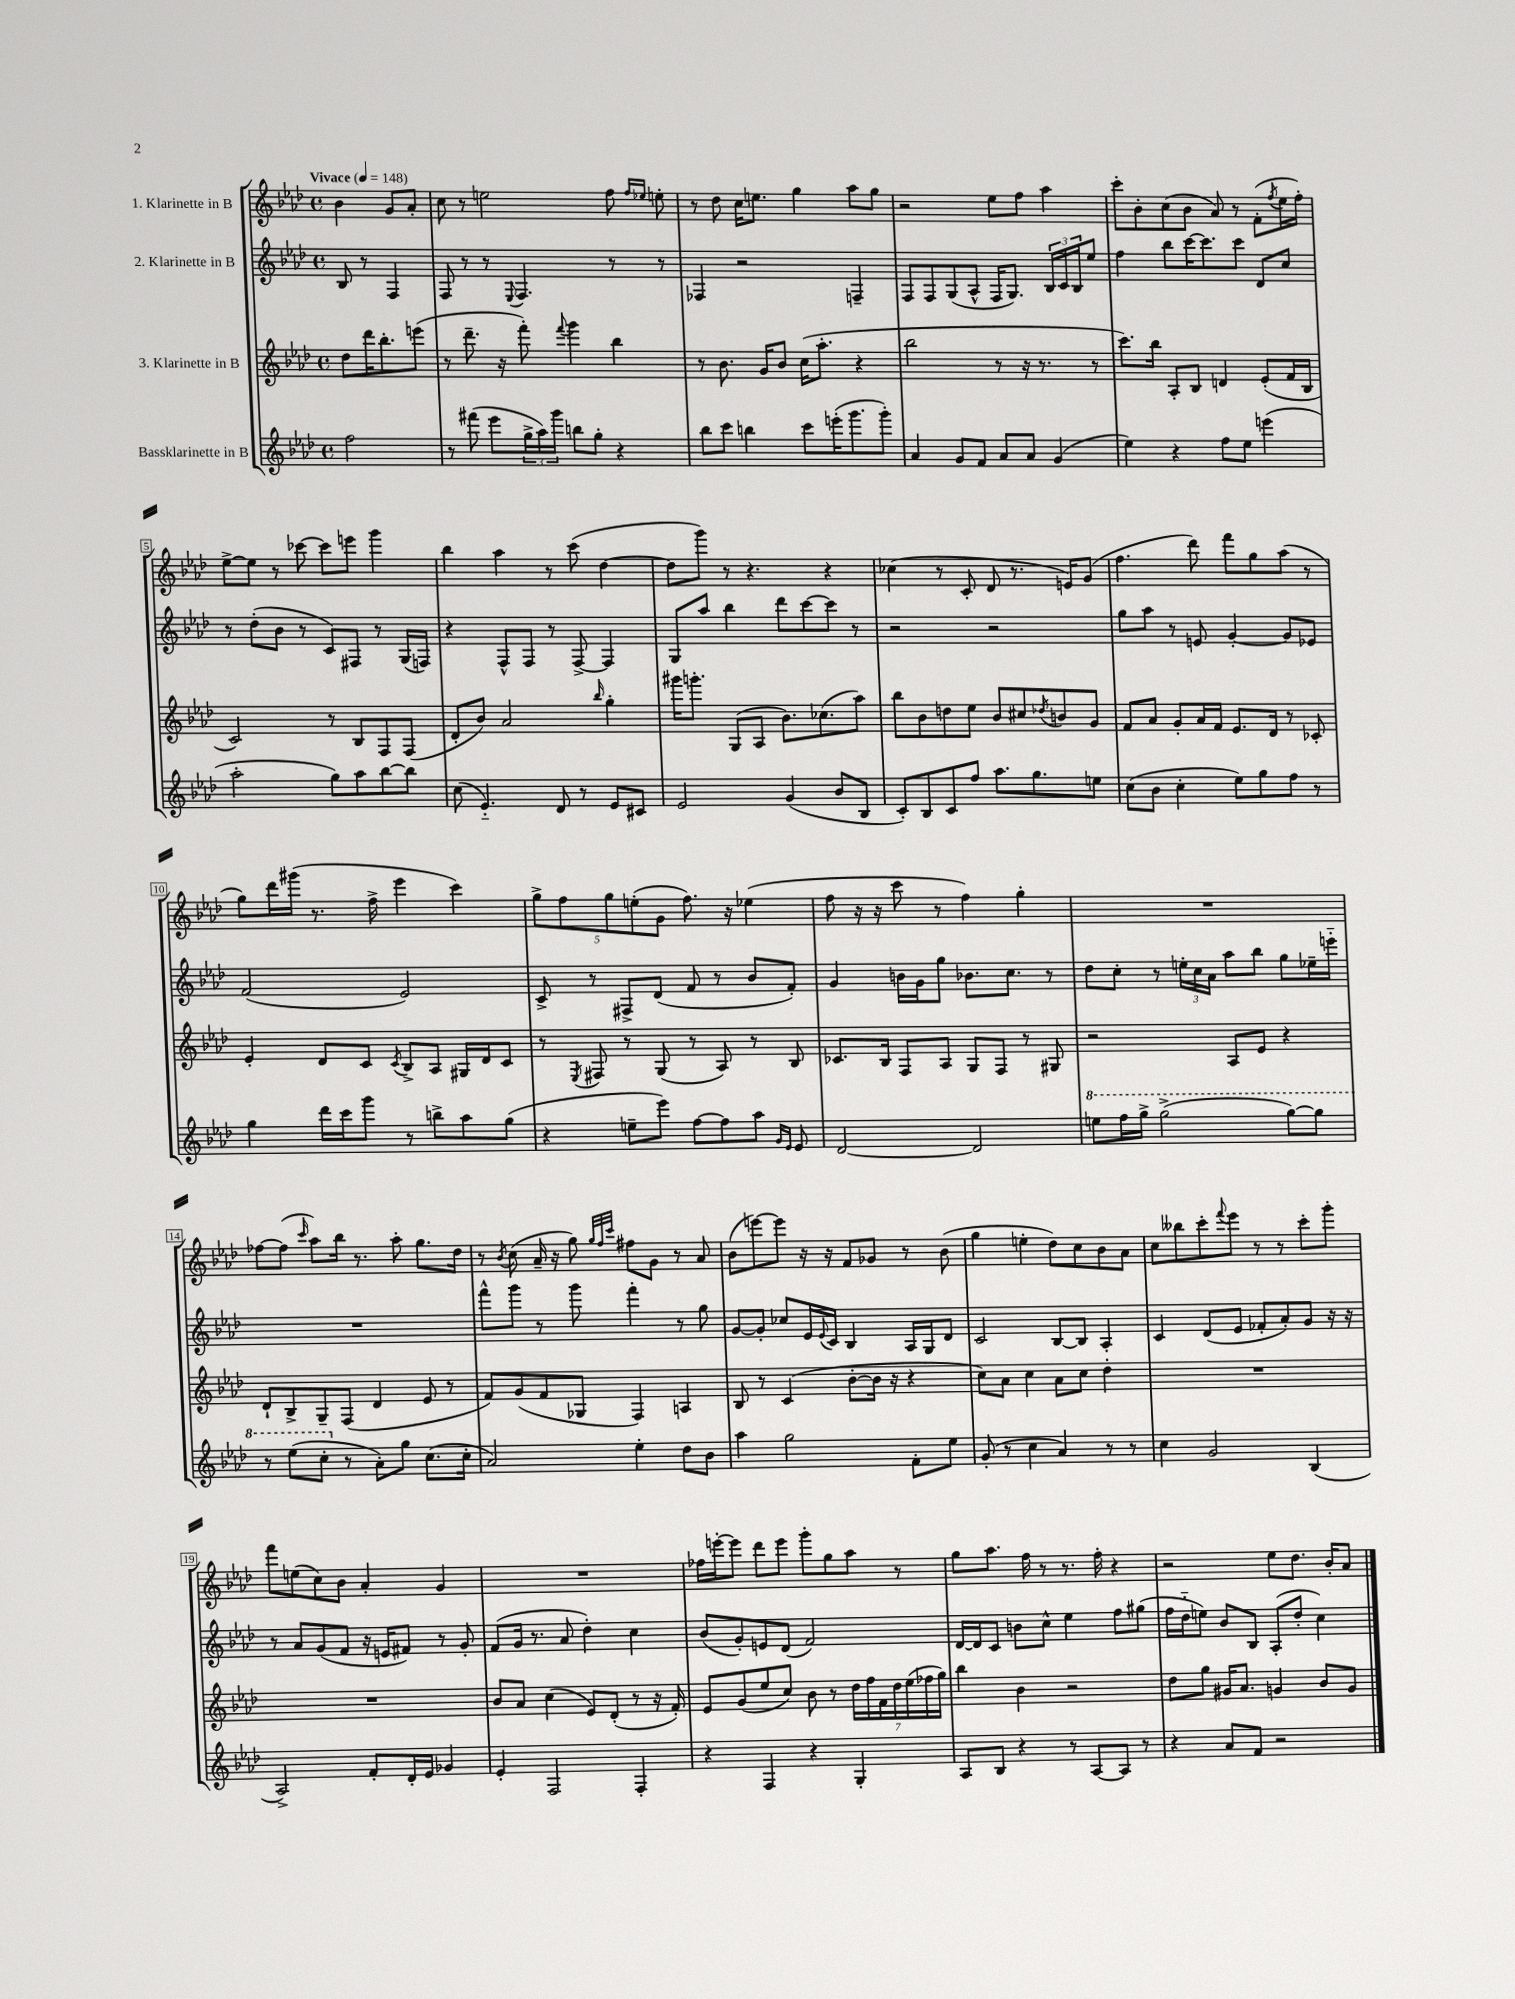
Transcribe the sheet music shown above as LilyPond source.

<<
\new StaffGroup <<
\new Staff = "s0" \with { instrumentName = "1. Klarinette in B" } {
    \clef treble \key aes \major \defaultTimeSignature \time 4/4 \partial 2 \tempo "Vivace" 4 = 148
    bes'4 g'8 aes'8-. |
    c''8 r8 e''2 f''8 \grace { f''16 ees''16 } e''8-. |
    r8 des''8 c''16 e''8. g''4 aes''8 g''8 |
    r2 ees''8 f''8 aes''4 |
    c'''8-. bes'8-. c''8( bes'8 aes'8) r8 f'8-.( \acciaccatura { f''8 } ees''16 f''16-.) |
    ees''8~-> ees''8 r8 ces'''8~ ces'''8 e'''8 g'''4 |
    bes''4 aes''4 r8 c'''8( des''4~ |
    des''8 g'''8) r8 r4. r4 |
    ces''4( r8 c'8-. des'8 r8. e'16) g'8( |
    f''4. des'''8) f'''8 g''8 aes''8( r8 |
    g''8) des'''16 gis'''16( r8. f''16-> ees'''4 c'''4) |
    \tuplet 5/4 { g''8-> f''8 g''8 e''8-.( g'8 } f''8.) r16 ees''4( |
    f''8 r16 r16 c'''8 r8 f''4) g''4-. |
    R1 |
    fes''8~ fes''8( \grace { c'''16 } aes''8) bes''16 r8. aes''8-. g''8. des''16 |
    r8 \acciaccatura { bes'8 } c''8( aes'16-- r16 g''8) \grace { g''32 f''32 c'''32 } fis''8 g'8 r8 aes'8 |
    bes'8( e'''8~) e'''8 r16 r16 f'8 ges'8 r8 bes'8( |
    g''4 e''4-. des''8) c''8 bes'8 aes'8 |
    c''8 beses''8 c'''8-. \appoggiatura { f'''8 } ees'''8 r8 r8 c'''8-. g'''8-. |
    f'''8 e''8( c''8) bes'8 aes'4-. g'4 |
    R1 |
    fes''16 e'''16~-. e'''8 des'''8 e'''8 g'''8-. g''8 aes''8 r8 |
    g''8 aes''8. f''16 r8 r8. f''16-. r4 |
    r2 ees''8 des''8. bes'16-. aes'8 \bar "|." |
}
\new Staff = "s1" \with { instrumentName = "2. Klarinette in B" } {
    \clef treble \key aes \major \defaultTimeSignature \time 4/4 \partial 2
    bes8 r8 f4 |
    f8 r8 r8 \appoggiatura { ees8 } f4. r8 r8 |
    fes4 r2 f4-- |
    f8 f8 g8( aes8-^ f16 g8.) \tuplet 3/2 { bes16 c'16 bes16 } ees''8 |
    f''4 bes''8 c'''16~ c'''8. c'''8 des'8 c''8 |
    r8 des''8-.( bes'8 r8 c'8) fis8 r8 g16( f16) |
    r4 f8-^ f8 r8 f8~-> f4 |
    g8 aes''8 bes''4 des'''8 c'''8~ c'''8 r8 |
    r2 r2 |
    g''8 aes''8 r8 e'8 g'4~-. g'8 ees'8 |
    f'2( ees'2) |
    c'8-> r8 fis8-> des'8( f'8 r8 bes'8 f'8-.) |
    g'4 b'16 g'16 g''8 bes'8. c''8. r8 |
    des''8 c''8-. r8 \tuplet 3/2 { e''16-. c''16 aes'16 } aes''8 bes''8 g''8 ees''16-- e'''16-_ |
    R1 |
    f'''8-^ g'''8 r8 g'''8 f'''4-. r8 g''8 |
    g'8~ g'8-. ces''8 ees'16 \appoggiatura { ees'8 } c'16 bes4 aes16 g16 des'8 |
    c'2 bes8~ bes8 aes4-. |
    c'4 des'8( ees'8 fes'8-. aes'8-.) g'8 r16 r16 |
    r8 aes'8 g'8( f'8 r16 e'16 fis'8) r8 g'8-. |
    f'8( g'16 r8. aes'8 des''4-.) c''4 |
    bes'8( g'8-.) e'8 des'8( f'2) |
    des'16~ des'16 c'8 b'8 c''8-^ ees''4 f''8 gis''8( |
    f''16 des''16-_ e''8) bes'8 bes8 aes8-.( des''8-. c''4) \bar "|." |
}
\new Staff = "s2" \with { instrumentName = "3. Klarinette in B" } {
    \clef treble \key aes \major \defaultTimeSignature \time 4/4 \partial 2
    des''8 des'''16 bes''8.-. e'''8( |
    r8 des'''8.-- r16 f'''8-.) \appoggiatura { f'''8 } g'''4 bes''4 |
    r8 bes'8. g'16 bes'8 c''16( aes''8.-. r4 |
    bes''2 r8 r16 r8. r8 |
    c'''8.) bes''16 aes8-. bes8 d'4 ees'8-.( f'16 bes16 |
    c'2) r8 bes8 f8 f8( |
    des'8-. bes'8) aes'2 \grace { bes''16 } g''4-. |
    gis'''16 g'''8.-. g8( aes8 bes'8.) ces''8.( aes''8) |
    bes''8 bes'8 d''8 ees''8 bes'8 cis''8 \acciaccatura { des''8 } b'8 g'8 |
    f'8 aes'8 g'8-. aes'16 f'16 ees'8. des'16 r8 ces'8-. |
    ees'4-. des'8 c'8 \acciaccatura { c'8 } bes8-> aes8 gis16 des'16 c'8 |
    r8 \acciaccatura { ees8 } fis8 r8 g8( r8 aes8) r8 bes8 |
    ces'8. bes16 f8 aes8 g8 f8 r8 gis8 |
    r2 aes8 ees'8 r4 |
    des'8-! bes8-> g8-- f8( des'4 ees'8 r8 |
    f'8) g'8( f'8 ges8 f4) a4 |
    bes8 r8 c'4( bes'8~-. bes'16 r16 r4 |
    c''8) aes'8 c''4 aes'8 c''8 des''4-. |
    R1 |
    R1 |
    bes'8 aes'8 c''4( ees'8) des'8-.( r8 r16 f'16-.) |
    ees'8 g'8( ees''8 c''8) bes'8 r8 \tuplet 7/4 { des''16 f''16 f'16 des''16 ees''16( fes''16 g''16) } |
    bes''4 bes'4 r2 |
    des''8 g''8 gis'16 aes'8. g'4 bes'8 g'8 \bar "|." |
}
\new Staff = "s3" \with { instrumentName = "Bassklarinette in B" } {
    \clef treble \key aes \major \defaultTimeSignature \time 4/4 \partial 2
    f''2 |
    r8 fis'''8( ees'''8 \tuplet 3/2 { g''16-> aes''16) g'''16 } b''8 g''8-. r4 |
    bes''8 c'''8 b''4 c'''8 e'''16-.( g'''8. g'''8-.) |
    aes'4 g'8 f'8 aes'8 aes'8 g'4( |
    ees''4) r4 f''8 ees''8 e'''4( |
    aes''2-. g''8) aes''8 bes''8~ bes''8 |
    c''8( ees'4.-_) des'8 r8 ees'8 cis'8 |
    ees'2 g'4( bes'8 bes8 |
    c'8-.) bes8 c'8 f''8 aes''8. g''8. e''8 |
    c''8( bes'8 c''4-. ees''8) g''8 f''8 r8 |
    g''4 des'''16 c'''16 g'''8 r8 b''8-> aes''8 g''8( |
    r4 e''8-- ees'''8) f''8~ f''8 aes''8 \grace { g'16 ees'16 } ees'8 |
    des'2~ des'2 |
    \ottava #1 e'''8 f'''16 g'''16-> g'''2->( g'''8~) g'''8 |
    r8 ees'''8( c'''8-. \ottava #0 r8 aes'8-.) g''8 c''8.( c''16-. |
    aes'2) ees''4-. des''8 bes'8 |
    aes''4 g''2 f'8-. ees''8 |
    g'8-.( r8 c''4 aes'4) r8 r8 |
    c''4 g'2 bes4( |
    aes2->) f'8-. des'16-. ees'16 ges'4 |
    ees'4-. f2 f4-. |
    r4 f4 r4 g4-. |
    aes8 bes8 r4 r8 aes8~ aes8 r8 |
    r4 aes'8 f'8 r2 \bar "|." |
}
>>
>>
\layout { \context { \Score \override BarNumber.stencil = #(make-stencil-boxer 0.1 0.3 ly:text-interface::print) } }
